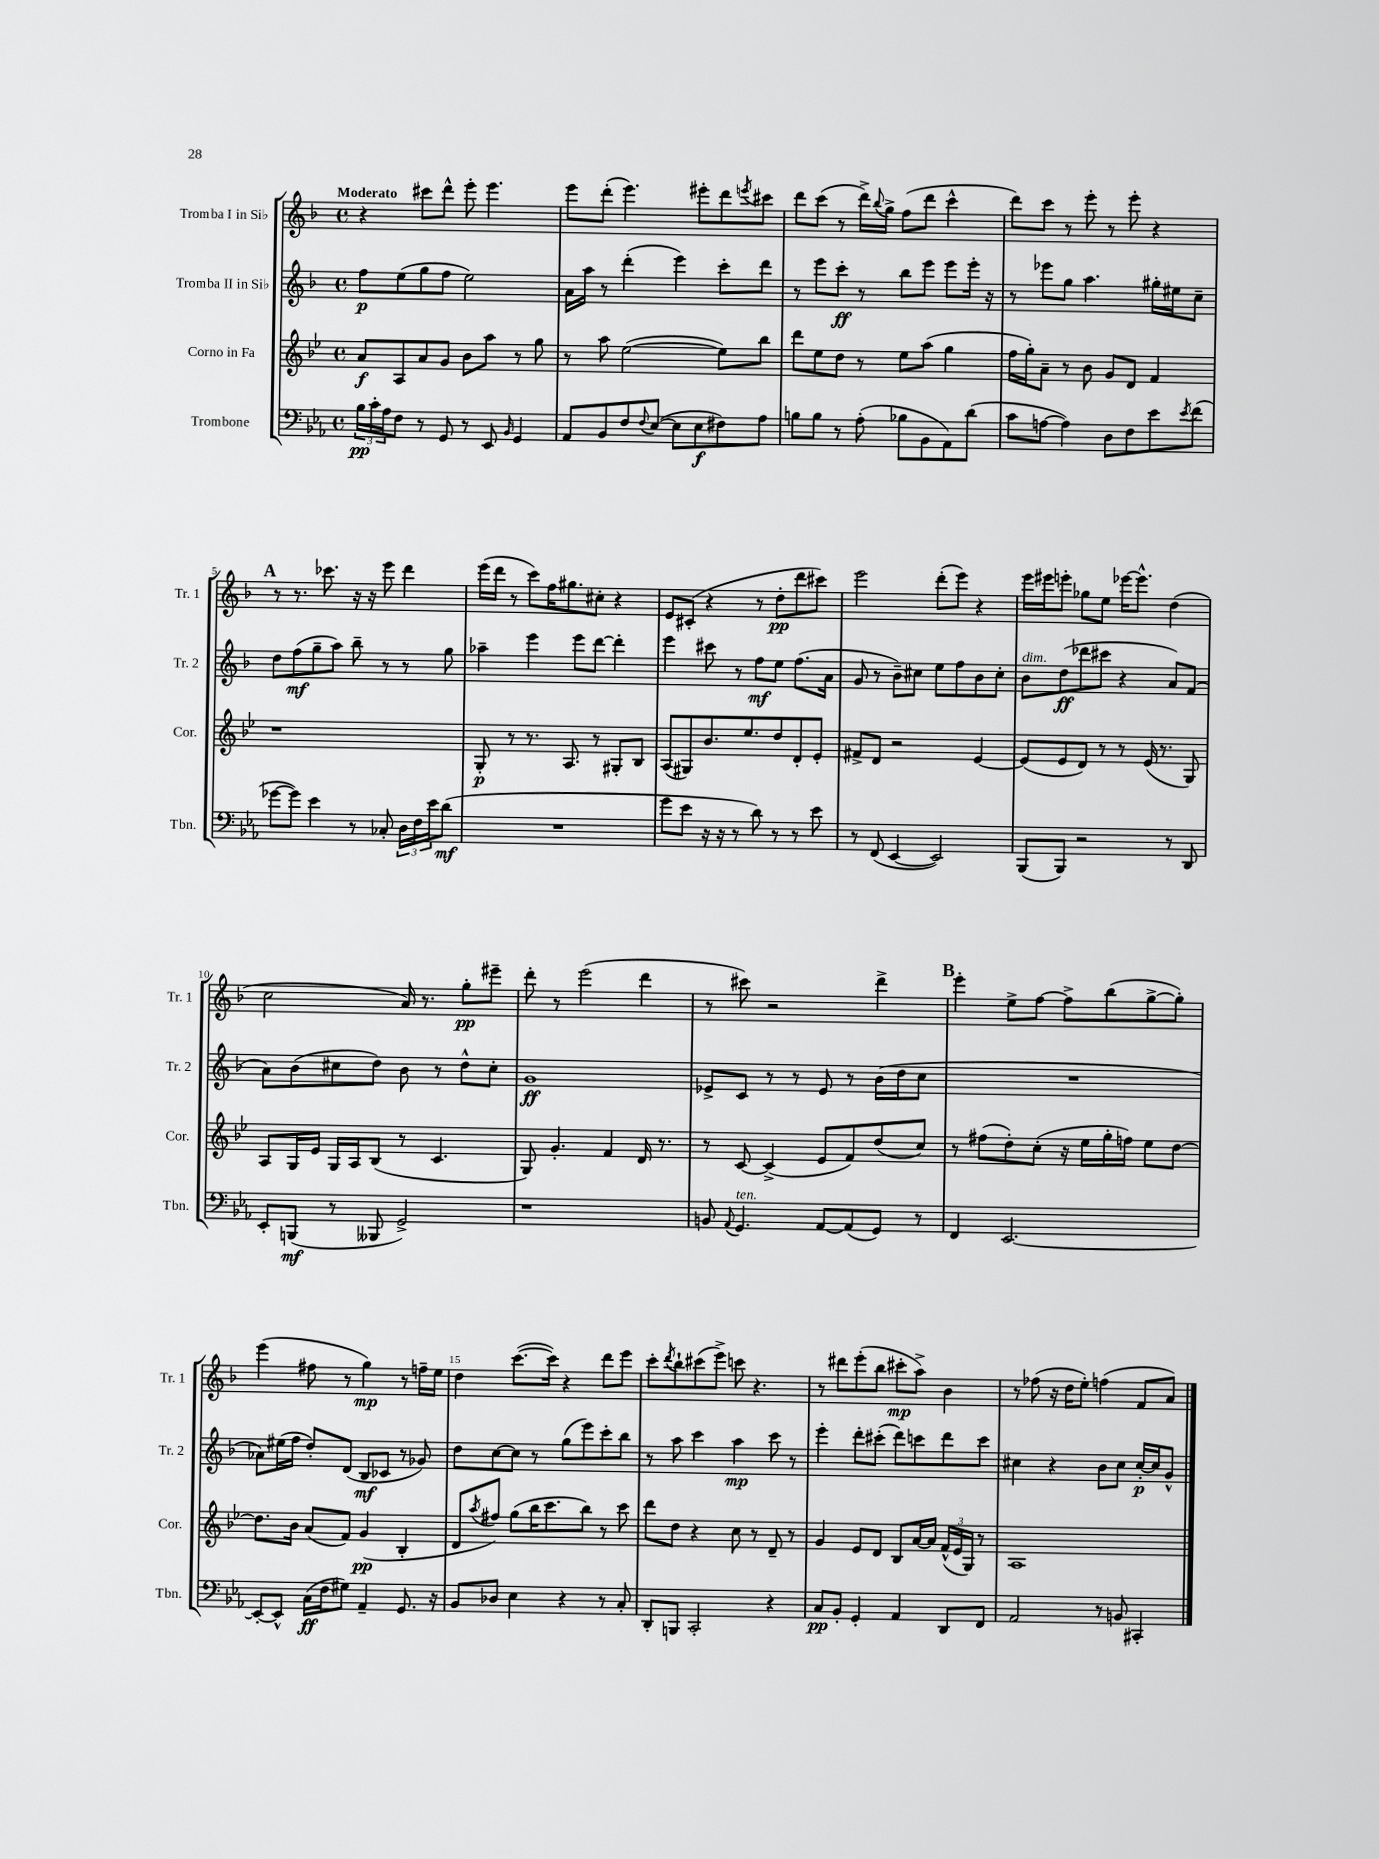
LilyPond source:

<<
\new StaffGroup <<
\new Staff = "s0" \with { instrumentName = "Tromba I in Sib" shortInstrumentName = "Tr. 1" } {
    \clef treble \key f \major \defaultTimeSignature \time 4/4 \tempo "Moderato"
    r4 cis'''8 d'''8-^ e'''8-. e'''4. |
    e'''8 d'''8-.( e'''4.) eis'''8-. d'''8 \acciaccatura { e'''8 } cis'''8 |
    d'''8 c'''8( r8 d'''16->) \appoggiatura { bes''8 } g''16-> f''8( d'''8 c'''4-^ |
    d'''8) c'''8 r8 e'''8-. r8 e'''8-. r4 |
    \mark \markup { \bold "A" } r8 r8. ces'''8. r16 r16 e'''8 d'''4 |
    e'''16( d'''16 r8 c'''8) f''16 gis''8. cis''8-. r4 |
    e'8 cis'8-.( r4 r8 d''8-.\pp d'''8 cis'''8) |
    e'''2 d'''8-.( e'''8) r4 |
    e'''16 eis'''16 e'''8-. ges''8 e''8 ees'''16~ ees'''8.-^ d''4( |
    c''2 a'16) r8. g''8-.\pp eis'''8-- |
    d'''8-. r8 e'''2( d'''4 |
    r8 cis'''8) r2 d'''4-> |
    \mark \markup { \bold "B" } e'''4-. e''8-> f''8~ f''8-> bes''8( g''8~-> g''8-.) |
    e'''4( fis''8 r8 g''4\mp) r8 f''16-- e''16 |
    d''4 c'''8.~( c'''16) r4 d'''8 e'''8 |
    c'''8-. \acciaccatura { d'''8 } bes''8-! cis'''8( e'''8->) c'''8 r4. |
    r8 dis'''8 e'''8-.( bes''8 cis'''8-.\mp a''8->) bes'4 |
    r8 fes''8( r16 d''16 e''8-.) f''4( f'8 a'8) \bar "|." |
}
\new Staff = "s1" \with { instrumentName = "Tromba II in Sib" shortInstrumentName = "Tr. 2" } {
    \clef treble \key f \major \defaultTimeSignature \time 4/4
    f''8\p e''8( g''8 f''8 e''2) |
    a'16 a''16 r8 d'''4-.( e'''4) c'''8-. d'''8 |
    r8 e'''8 c'''8-.\ff r8 bes''8 e'''8 e'''8 e'''16-. r16 |
    r8 ees'''8 g''8 a''4. gis''16-. eis''16 c''8-- |
    \mark \markup { \bold "A" } d''8 f''8\mf( g''8-- a''8) bes''8-- r8 r8 g''8 |
    aes''4-- e'''4 e'''8 d'''8~ d'''4-. |
    e'''4 cis'''8 r8 f''8\mf e''8 f''8.( a'16 |
    g'8 r8 bes'8--) cis''8 e''8 f''8 bes'8 cis''8-. |
    bes'8^\markup { \italic "dim." } d''8\ff( des'''8 cis'''8 r4 a'8) f'8( |
    a'8) bes'8( cis''8 d''8) bes'8 r8 d''8-^ cis''8-. |
    g'1\ff |
    ees'8-> c'8 r8 r8 ees'8 r8 bes'16( d''16 c''8 |
    \mark \markup { \bold "B" } R1 |
    aes'8) eis''16( f''16 d''8-.) d'8( bes8\mf ces'8 r8 ges'8) |
    d''8 c''8~ c''8 r8 g''8( e'''8) c'''8-. bes''8 |
    r8 a''8 c'''4 a''4\mp c'''8 r8 |
    e'''4-. d'''8-. cis'''8-.( d'''8) c'''8 d'''8 c'''8 |
    cis''4 r4 bes'8 cis''8 cis''16~-.\p cis''16 g'8-^ \bar "|." |
}
\new Staff = "s2" \with { instrumentName = "Corno in Fa" shortInstrumentName = "Cor." } {
    \clef treble \key bes \major \defaultTimeSignature \time 4/4
    a'8\f a8 a'8 g'8 bes'8 a''8 r8 g''8 |
    r8 a''8 ees''2~( ees''8) bes''8 |
    d'''8 ees''8 d''8 r8 ees''8 a''8( g''4 |
    f''16 g''16-.) a'8-- r8 bes'8 g'8 d'8 f'4 |
    \mark \markup { \bold "A" } r1 |
    g8-.\p r8 r8. a8. r8 gis8-. bes8 |
    a8( gis8) bes'8. ees''8. d''8 d'8-. ees'8-. |
    fis'8-> d'8 r2 ees'4~ |
    ees'8( ees'8 d'8) r8 r8 ees'16( r8. g8) |
    a8 g16 ees'16 g16 a16 bes8( r8 c'4. |
    g8) g'4.-. f'4 d'16 r8. |
    r8 c'8~ c'4->( ees'8 f'8) d''8( c''8) |
    \mark \markup { \bold "B" } r8 fis''8( d''8-.) c''8-.( r16 ees''16 g''16-. f''16) ees''8 d''8~ |
    d''8. bes'16 a'8( f'8) g'4\pp( bes4-. |
    d'8 \acciaccatura { a''8 } fis''8) g''8( bes''16 c'''8. bes''8) r8 c'''8 |
    d'''8 d''8 r4 c''8 r8 d'8-- r8 |
    g'4 ees'8 d'8 bes8 a'16~ a'16 \tuplet 3/2 { f'16-^( ees'16 g16) } r8 |
    a1 \bar "|." |
}
\new Staff = "s3" \with { instrumentName = "Trombone" shortInstrumentName = "Tbn." } {
    \clef bass \key ees \major \defaultTimeSignature \time 4/4
    \tuplet 3/2 { bes16\pp c'16-. aes16 } f8 r8 g,8 r8 ees,8 \grace { bes,16 } g,4 |
    aes,8 bes,8 f8 \appoggiatura { f8 } ees8~( ees8 ees8\f fis8) aes8 |
    b8 b8 r8 aes8-.( bes8 bes,8 aes,8) d'8( |
    c'8 a8~ a4) d8 f8 ees'8 \acciaccatura { ees'8 } f'8( |
    \mark \markup { \bold "A" } ges'8~ ges'8) ees'4 r8 ces8-. \tuplet 3/2 { d16 f16 ees'16 } d'8\mf( |
    R1 |
    g'8 ees'8 r16 r16 r8 d'8) r8 r8 ees'8 |
    r8 f,8( ees,4~ ees,2) |
    bes,,8( bes,,8) r2 r8 d,8 |
    ees,8-. b,,8\mf( r8 beses,,8 g,2->) |
    r1 |
    b,8 \appoggiatura { aes,8 } g,4.^\markup { \italic "ten." } aes,8~ aes,8( g,8) r8 |
    \mark \markup { \bold "B" } f,4 ees,2.~ |
    ees,8~-. ees,8-^ c16\ff( f16 gis8) aes,4-- g,8. r16 |
    bes,8 des8 ees4 r4 r8 c8-. |
    d,8-. b,,8 c,2-. r4 |
    c8\pp bes,8-. g,4-. aes,4 d,8 f,8 |
    aes,2 r8 b,8 cis,4-. \bar "|." |
}
>>
>>
\layout { \context { \Score \override BarNumber.break-visibility = ##(#f #t #t) barNumberVisibility = #(every-nth-bar-number-visible 5) } }
